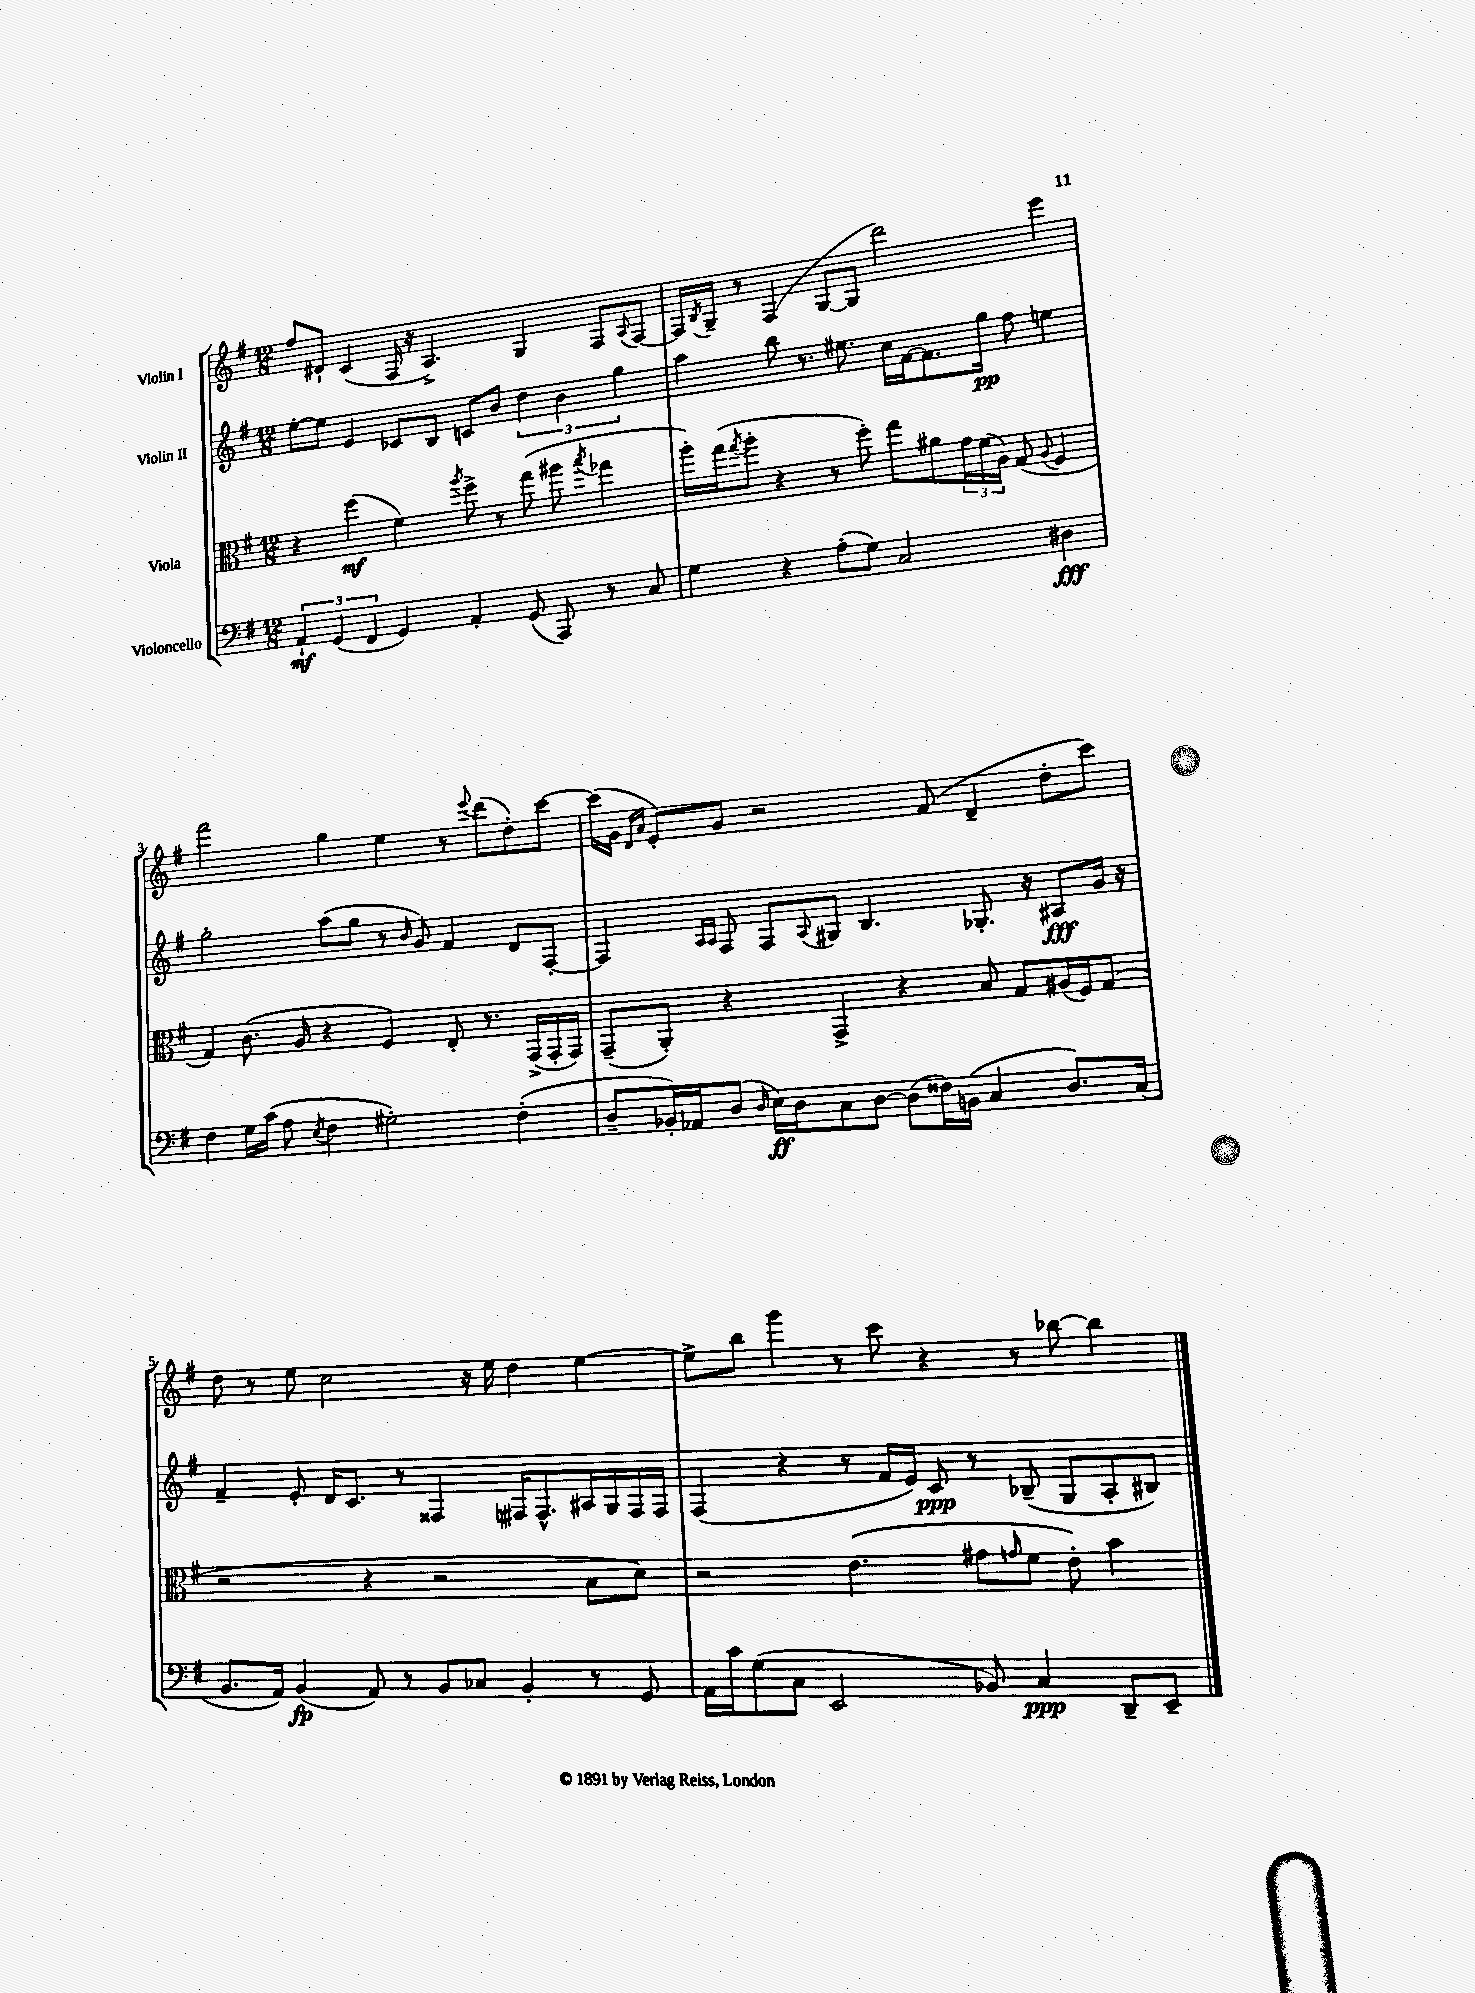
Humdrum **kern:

**kern	**dynam	**kern	**dynam	**kern	**dynam	**kern
*part4	*part4	*part3	*part3	*part2	*part2	*part1
*staff4	*staff4	*staff3	*staff3	*staff2	*staff2	*staff1
*I"Violoncello	*	*I"Viola	*	*I"Violin II	*	*I"Violin I
*clefF4	*	*clefC3	*	*clefG2	*	*clefG2
*k[f#]	*	*k[f#]	*	*k[f#]	*	*k[f#]
*M12/8	*	*M12/8	*	*M12/8	*	*M12/8
=1	=1	=1	=1	=1	=1	=1
6AA`/	mf	4r	.	[8ee'\L	.	8ff#/L
.	.	.	.	8ee\J]	.	8d#X`/J
(6GG/	.	.	.	.	.	.
.	.	(4ff#\	mf	4e/	.	(4c/
6FF#/	.	.	.	.	.	.
4GG/)	.	4f#\)	.	8c-X/L	.	16F#/
.	.	.	.	.	.	16r
.	.	.	.	8B/J	.	4.A^/)
.	.	8qaa/	.	.	.	.
4AA'/	.	8ff#^\	.	8cn/L	.	.
.	.	8r	.	8b/J	.	.
(8GG/	.	(8gg\	.	6dd\	.	4G/
8AAA/)	.	8aa#X\	.	.	.	.
.	.	.	.	6b\	.	.
.	.	8qbb/	.	.	.	.
8r	.	4gg-X\	.	.	.	8F#/L
.	.	.	.	6gg\	.	.
.	.	.	.	.	.	8qqA/
8C/	.	.	.	.	.	[8F#/J
=2	=2	=2	=2	=2	=2	=2
4G\	.	16aa'\LL)	.	4aa\	.	16F#/LL]
.	.	.	.	.	.	8qB/
.	.	(16gg\J	.	.	.	16G~/JJ
.	.	8qgg/	.	.	.	.
.	.	8aa'\J	.	.	.	8r
4r	.	4r	.	8bb\	.	(4F#/
.	.	.	.	8.r	.	.
(8A'\L	.	8r	.	.	.	[8G/L
.	.	.	.	8.ee#X\	.	.
8G\J)	.	8ff#'\)	.	.	.	8G/J]
2C/	.	8gg\L	.	16cc\LL	.	2ddd\)
.	.	.	.	[16f#\J	.	.
.	.	8a#X\	.	8.f#\]	.	.
.	.	24g\L	.	.	.	.
.	.	(24f#\	.	.	.	.
.	.	.	.	16gg\Jk	pp	.
.	.	24A\JJ)	.	.	.	.
.	.	(8G/	.	8ff#\	.	.
.	.	8qqA/	.	.	.	.
4D#X\	fff	4F#/	.	4een\	.	4eee\
!!LO:LB:g=z
=3	=3	=3	=3	=3	=3	=3
4F#\	.	4G/)	.	2gg'\	.	2fff#\
16G\LL	.	(8.c\	.	.	.	.
(16c\JJ	.	.	.	.	.	.
8A\	.	.	.	.	.	.
.	.	16A/	.	.	.	.
8qE/	.	.	.	.	.	.
4F#\	.	4r	.	(8aa\L	.	4gg\
.	.	.	.	8gg\J	.	.
2G#X'\)	.	4F#/)	.	8r	.	4ee\
.	.	.	.	16qqb/	.	.
.	.	.	.	8g/)	.	.
.	.	8E'/	.	4f#/	.	8r
.	.	.	.	.	.	8qqeee/
.	.	8.r	.	.	.	(8ddd\L
(4F#'\	.	.	.	8d/L	.	8dd'\)
.	.	(16GG^/LL	.	.	.	.
.	.	16GG'/	.	[8F#'/J	.	[8ccc\J
.	.	16GG/JJ)	.	.	.	.
=4	=4	=4	=4	=4	=4	=4
8D~/L	.	(8GG~/L	.	4F#/]	.	(16ccc\LL]
.	.	.	.	.	.	16g\JJ
.	.	.	.	.	.	16qqd/LL
.	.	.	.	.	.	16qqa/JJ
16BB-X'/L)	.	8AA'/J)	.	.	.	8e'/L)
16AA-X/J	.	.	.	.	.	.
.	.	.	.	16qqA/LL	.	.
.	.	.	.	16qqA/JJ	.	.
(8D/J	.	4r	.	8F#/	.	8g/J
16qqD/	.	.	.	.	.	.
16E\LL)	ff	.	.	8F#/L	.	2r
16D\J	.	.	.	.	.	.
.	.	.	.	8qqA/	.	.
8C\	.	4GG^/	.	8G#X/J	.	.
[8D\J	.	.	.	4.B/	.	.
(8D\L]	.	4r	.	.	.	.
16F##X\L)	.	.	.	.	.	(8f#/
(16BBn\JJ	.	.	.	.	.	.
4C/	.	8B/	.	8.G-X'/	.	4d~/
.	.	8G/L	.	.	.	.
.	.	.	.	16r	.	.
8.D/L)	.	(16A#X/L	.	8A#X/L	fff	8dd'\L
.	.	16F#/J)	.	.	.	.
.	.	(8G/J	.	16g/Jk	.	8ccc\J)
(16C/Jk	.	.	.	16r	.	.
!!LO:LB:g=z
=5	=5	=5	=5	=5	=5	=5
8.BB/L	.	2r	.	4f#~/	.	8dd\
.	.	.	.	.	.	8r
16AA/Jk)	.	.	.	.	.	.
(4BB/	fp	.	.	8e'/	.	8ee\
.	.	.	.	16d/KL	.	2cc\
.	.	.	.	8.c/J	.	.
8AA/)	.	4r	.	.	.	.
8r	.	.	.	8r	.	.
8BB/L	.	2r	.	4F##X/	.	.
8C-X/J	.	.	.	.	.	16r
.	.	.	.	.	.	16ee\
4BB'/	.	.	.	16F#X/KL	.	4dd\
.	.	.	.	8.F#^^/	.	.
8r	.	8B\L	.	16A#X/L	.	[4ee\
.	.	.	.	16G/	.	.
8GG/	.	8d\J)	.	16F#/	.	.
.	.	.	.	16F#/JJ	.	.
=6	=6	=6	=6	=6	=6	=6
16AA\LL	.	2r	.	(4F#/	.	8ee^\L]
16c\J	.	.	.	.	.	.
(8G\	.	.	.	.	.	8bb\J
8C\J	.	.	.	4r	.	4ggg\
2EE/	.	.	.	.	.	.
.	.	(4.e\	.	8r	.	8r
.	.	.	.	16f#/LL	.	8ccc\
.	.	.	.	16e/JJ)	.	.
.	.	.	.	8c/	ppp	4r
8BB-X/)	.	8g#X\L	.	8r	.	.
.	.	16qqgn/	.	.	.	.
4C/	ppp	8f#\J	.	(8B-X~/	.	8r
.	.	8e'\)	.	8G/L	.	[8bb-X\
8DD~/L	.	4b\	.	8A'/	.	4bb-\]
8EE~/J	.	.	.	8B#X/J)	.	.
==	==	==	==	==	==	==
*-	*-	*-	*-	*-	*-	*-
